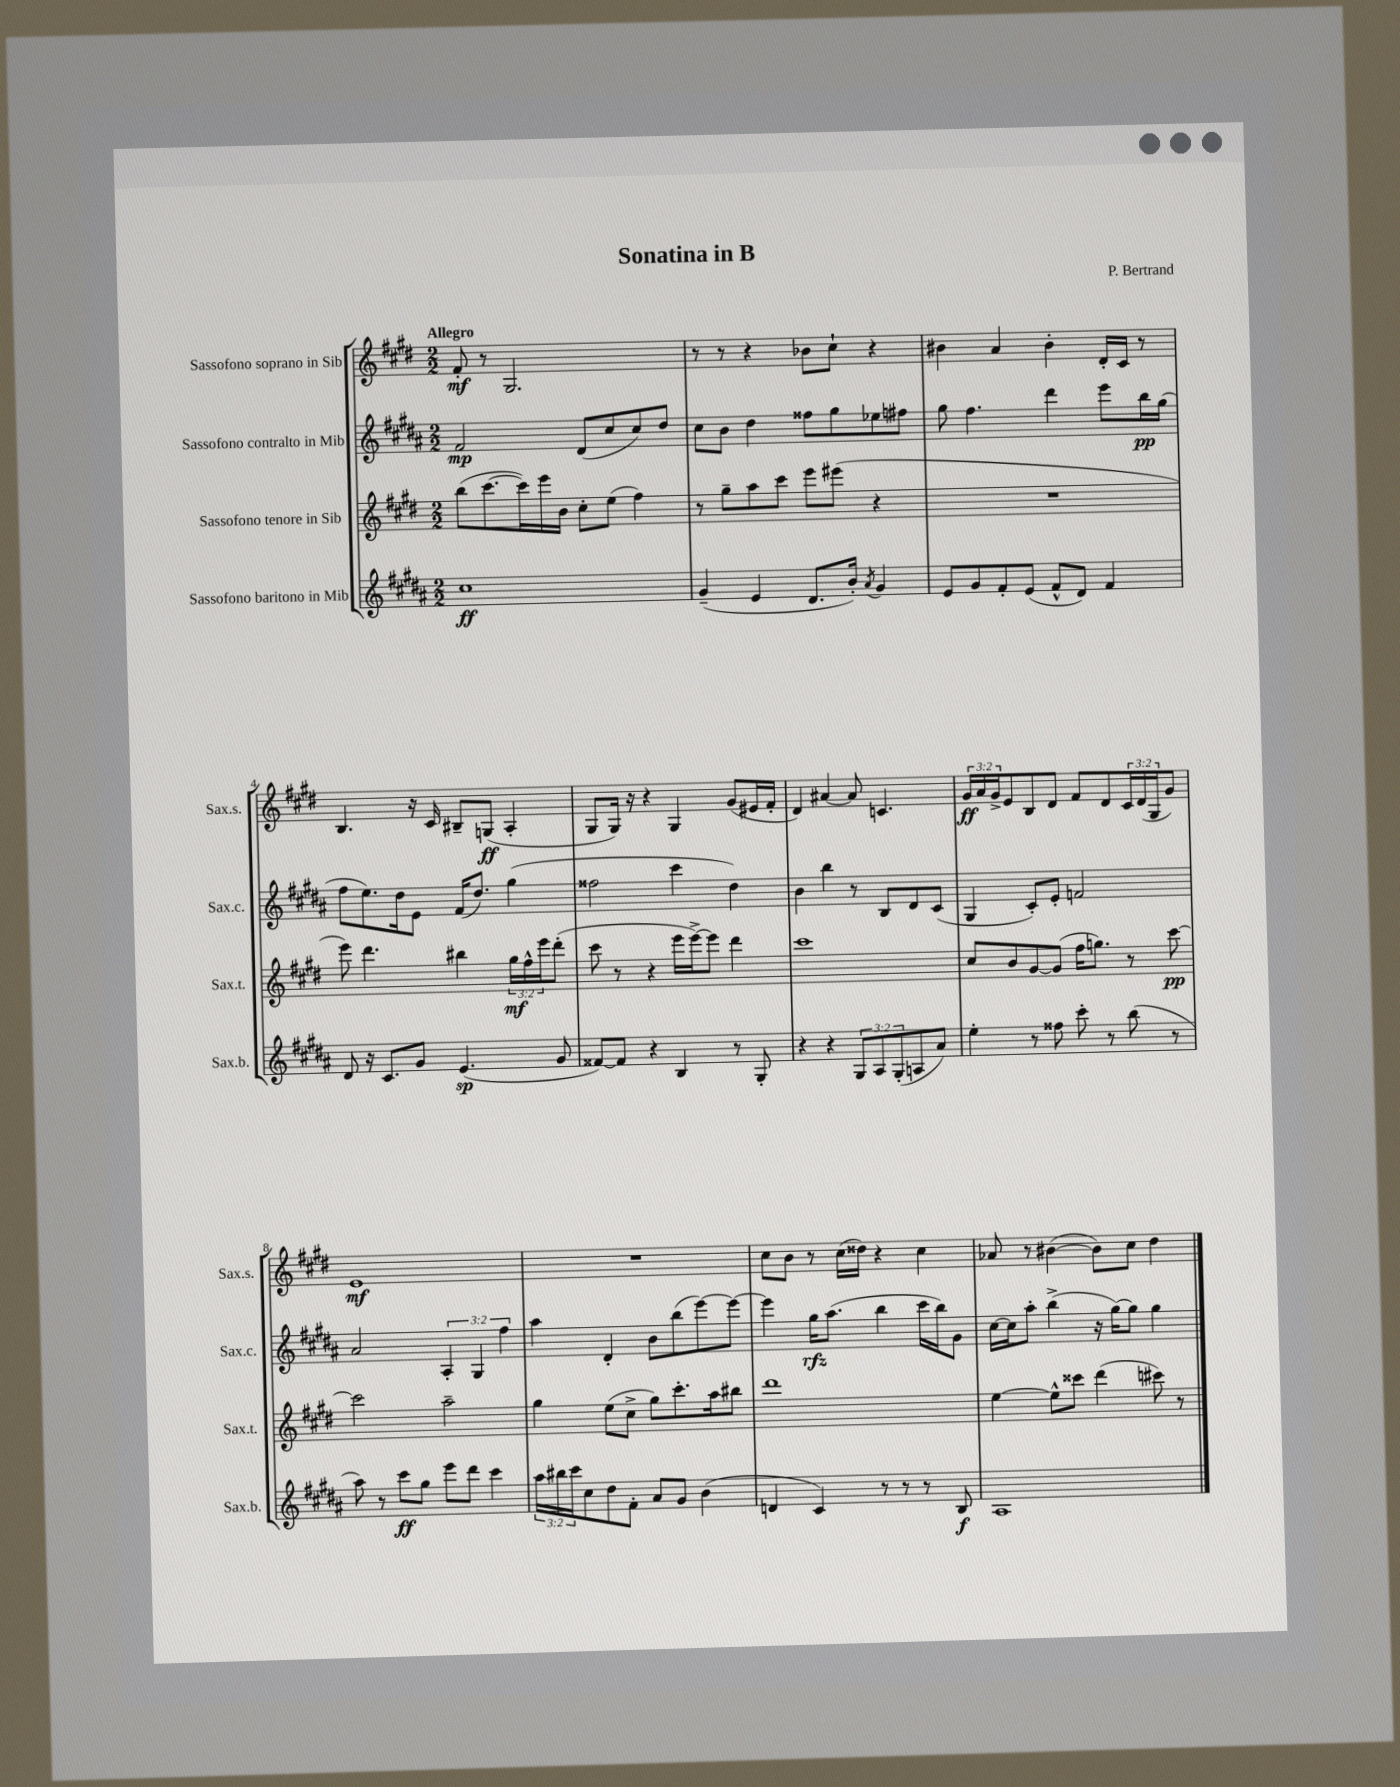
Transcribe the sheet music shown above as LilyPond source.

\header { title = "Sonatina in B" composer = "P. Bertrand" }
<<
\new StaffGroup <<
\new Staff = "s0" \with { instrumentName = "Sassofono soprano in Sib" shortInstrumentName = "Sax.s." } {
    \clef treble \key e \major \numericTimeSignature \time 2/2 \override Staff.TupletNumber.text = #tuplet-number::calc-fraction-text \tempo "Allegro"
    fis'8-.\mf r8 gis2. |
    r8 r8 r4 bes'8 cis''8-! r4 |
    bis'4 a'4 bis'4-. dis'16-. cis'16 r8 |
    b4. r16 cis'16 bis8-- g8\ff( a4-. |
    gis8 gis16) r16 r4 gis4 gis'8( eis'16 fis'16-. |
    dis'4) ais'4~ ais'8 c'4. |
    \tuplet 3/2 { gis'16\ff a'16 gis'16-> } e'8 b8 dis'8 fis'8 dis'8 \tuplet 3/2 { cis'16 dis'16( gis16 } gis'8) |
    e'1\mf |
    R1 |
    cis''8 b'8 r8 cis''16( disis''16) r4 cis''4 |
    aes'8 r8 bis'4~( bis'8) cis''8 dis''4 \bar "|." |
}
\new Staff = "s1" \with { instrumentName = "Sassofono contralto in Mib" shortInstrumentName = "Sax.c." } {
    \clef treble \key b \major \numericTimeSignature \time 2/2 \override Staff.TupletNumber.text = #tuplet-number::calc-fraction-text
    fis'2\mp dis'8( cis''8 cis''8) dis''8 |
    cis''8 b'8 dis''4 fisis''8 gis''8 ees''8 fis''8 |
    gis''8 fis''4. dis'''4 e'''8 b''16\pp gis''16( |
    fis''8 e''8.) dis''16 e'8 fis'16( dis''8.) gis''4( |
    fisis''2 cis'''4 dis''4) |
    b'4 b''4 r8 b8 dis'8 cis'8( |
    gis4 cis'8-.) e'8-. f'2 |
    ais'2 \tuplet 3/2 { ais4-. gis4 fis''4 } |
    ais''4 dis'4-. b'8 b''8( e'''8~) e'''8~ |
    e'''4 gis''16\rfz ais''8.( b''4 cis'''16 b''16) gis'8 |
    cis''16~ cis''16 ais''8-. b''4->( r16 gis''16~) gis''8 gis''4 \bar "|." |
}
\new Staff = "s2" \with { instrumentName = "Sassofono tenore in Sib" shortInstrumentName = "Sax.t." } {
    \clef treble \key e \major \numericTimeSignature \time 2/2 \override Staff.TupletNumber.text = #tuplet-number::calc-fraction-text
    b''8( cis'''8.~ cis'''16) e'''16 b'16 cis''8-. e''8( fis''4) |
    r8 gis''8-- a''8 cis'''8 e'''8 eis'''8( r4 |
    R1 |
    e'''8) dis'''4. bis''4 \tuplet 3/2 { gis''16\mf fis''16-^ e'''16 } dis'''8-.( |
    cis'''8 r8 r4 e'''16 e'''16~->) e'''8 dis'''4 |
    cis'''1 |
    cis''8 b'8 gis'8~ gis'8( fis''16 g''8.) r8 cis'''8~\pp |
    cis'''2 a''2-- |
    gis''4 e''8( cis''8-> gis''8) cis'''8.-. a''16 bis''8 |
    dis'''1 |
    e''4~ e''8-^ cisis'''8 dis'''4( cis'''8) r8 \bar "|." |
}
\new Staff = "s3" \with { instrumentName = "Sassofono baritono in Mib" shortInstrumentName = "Sax.b." } {
    \clef treble \key b \major \numericTimeSignature \time 2/2 \override Staff.TupletNumber.text = #tuplet-number::calc-fraction-text
    cis''1\ff |
    gis'4--( e'4 dis'8. b'16-.) \acciaccatura { ais'8 } gis'4 |
    e'8 gis'8 fis'8-. e'8( fis'8-^ dis'8) fis'4 |
    dis'8 r16 cis'8. gis'8 e'4.\sp( gis'8 |
    fisis'8~) fisis'8 r4 b4 r8 gis8-. |
    r4 r4 \tuplet 3/2 { gis8 ais8 gis8-.( } a8 ais'8) |
    e''4-. r8 fisis''8 cis'''8-. r8 b''8( r8 |
    ais''8) r8 cis'''8\ff gis''8 e'''8 dis'''8 cis'''4 |
    \tuplet 3/2 { ais''16 bis''16 cis'''16 } cis''8 dis''8 fis'8-. ais'8 gis'8 b'4( |
    d'4 cis'4) r8 r8 r8 b8\f |
    ais1 \bar "|." |
}
>>
>>
